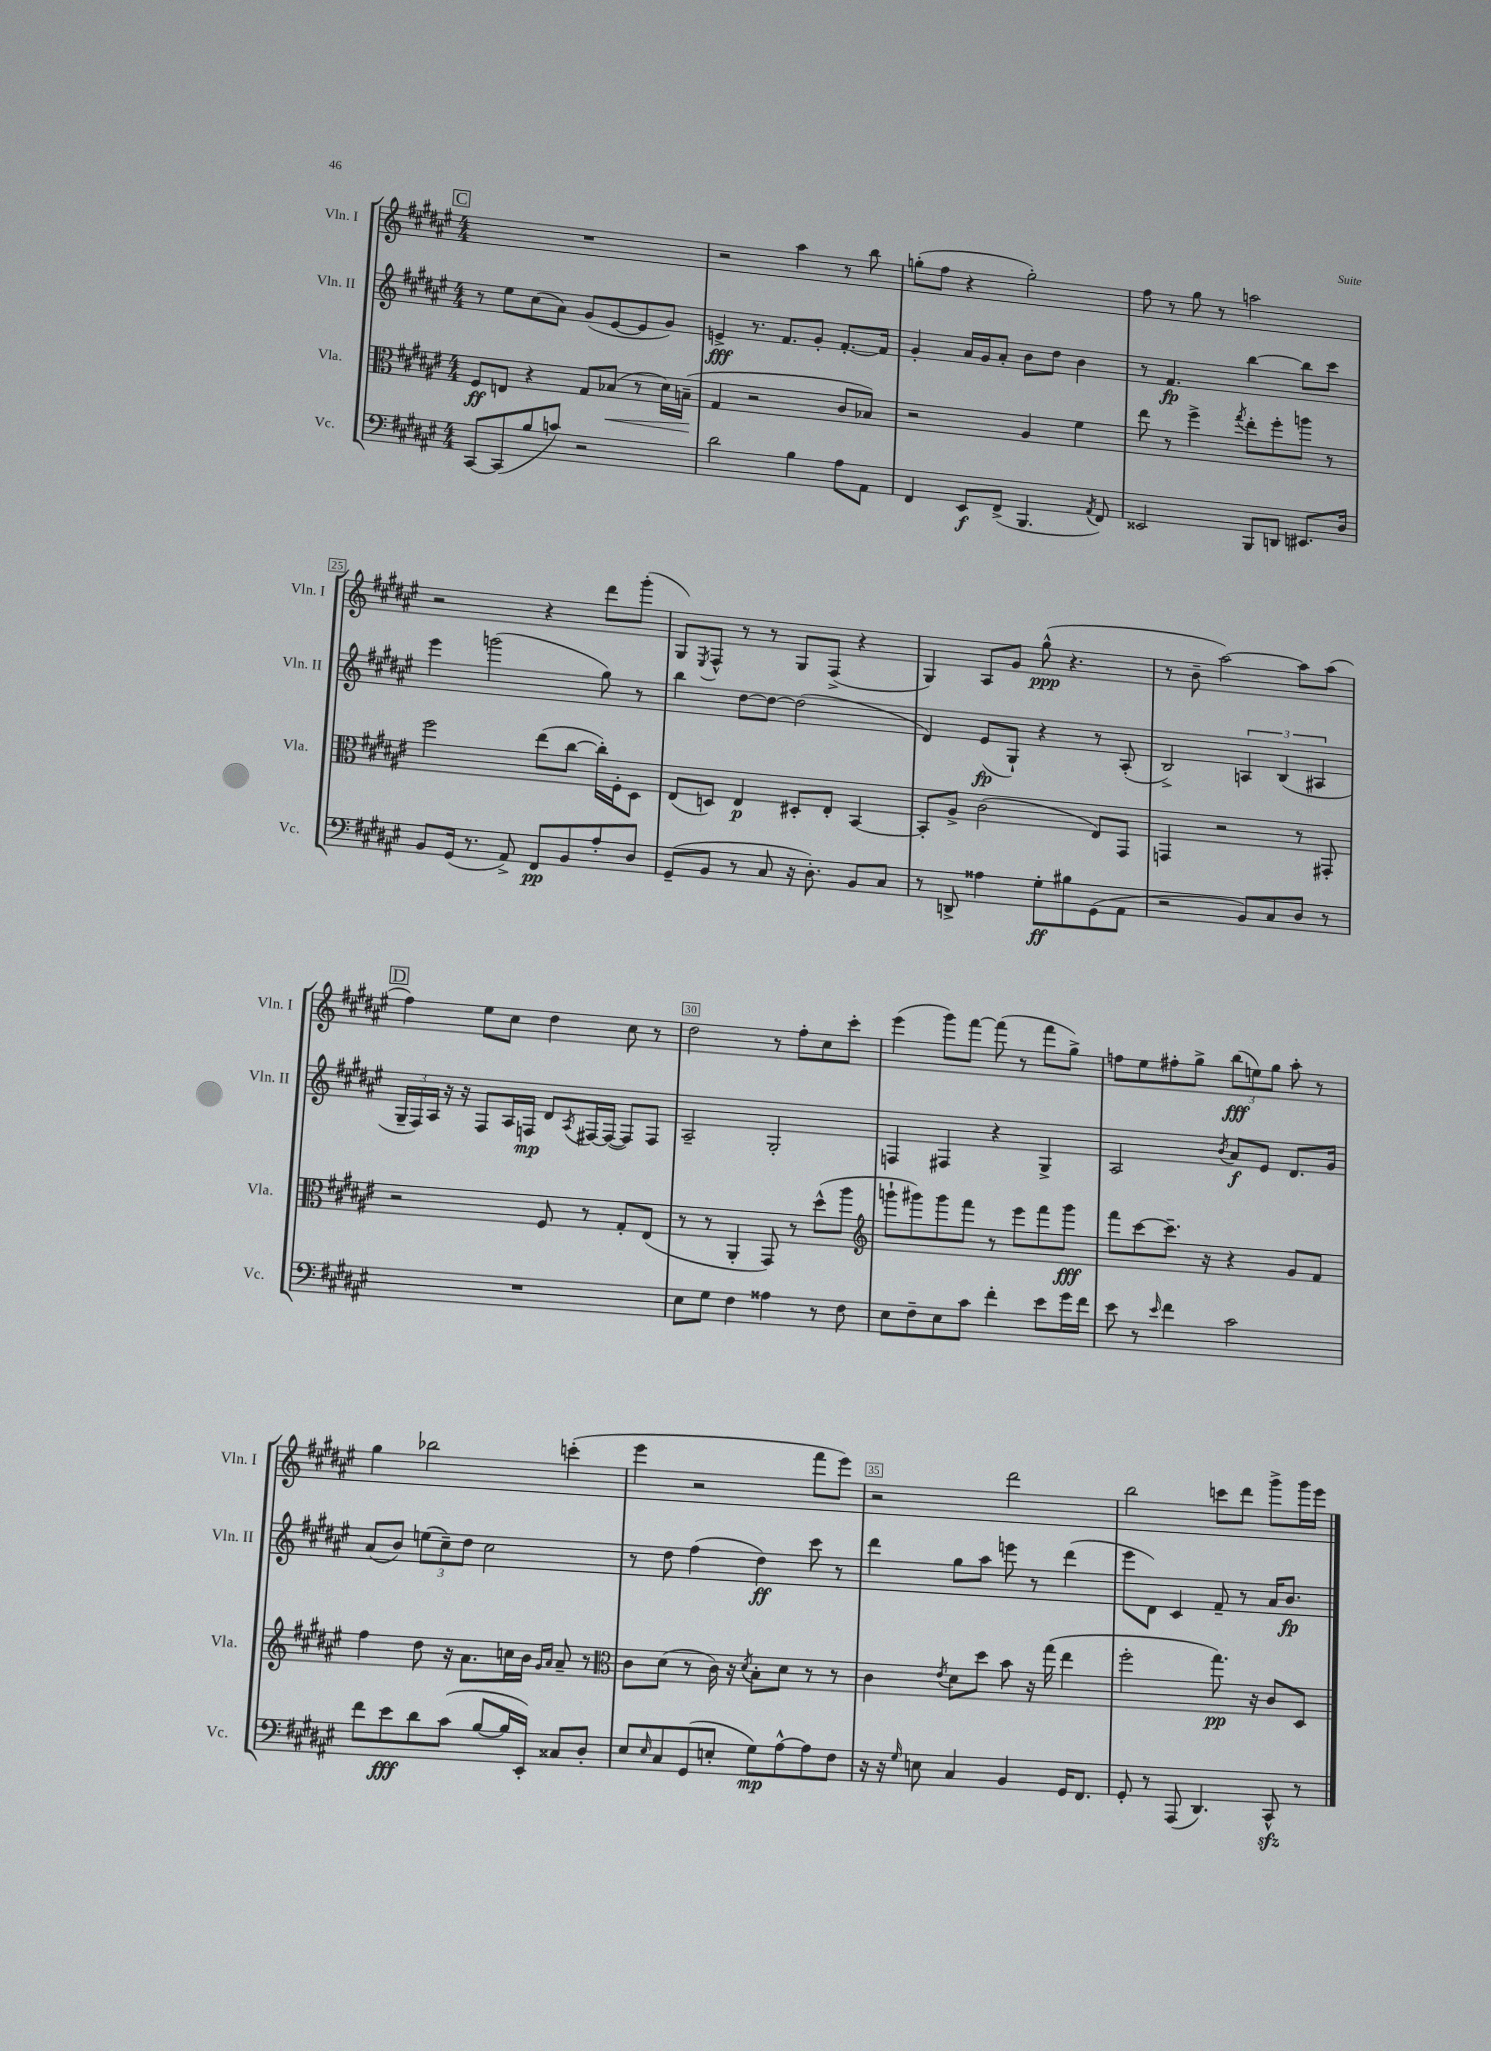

**kern	**kern	**kern	**kern
*staff4	*staff3	*staff2	*staff1
*clefF4	*clefC3	*clefG2	*clefG2
*k[f#c#g#d#a#e#]	*k[f#c#g#d#a#e#]	*k[f#c#g#d#a#e#]	*k[f#c#g#d#a#e#]
*M4/4	*M4/4	*M4/4	*M4/4
[8CC#	8F#	8r	1r
(8CC#]	8E	8ee#	.
8B	4r	(8cc#	.
8c)	.	8a#)	.
2r	8G#	(8g#	.
.	(8B-	[8e#	.
.	8r	8e#]	.
.	16d#)	8g#)	.
.	(16B~	.	.
=	=	=	=
2d#	4G#	4e^	2r
.	2r	8.r	.
.	.	8.f#	.
4B	.	.	4aa#
.	.	8g#'	.
8A#	8c#	[8.f#'	8r
8AA#	8B-)	.	8bb
.	.	16f#]	.
=	=	=	=
4FF#	2r	4g#'	(8gg'
.	.	.	8ff#
8EE#	.	16a#	4r
.	.	16g#	.
(8FF#^	.	8a#'	.
4.BBB	4A#	8b	2gg')
.	.	8dd#	.
.	4f#	4b	.
8qAA#	.	.	.
8FF#)	.	.	.
=	=	=	=
2EE##	8ee#	8r	8ff#
.	8r	4.f#	8r
.	4ff#^	.	8gg#
.	.	.	8r
.	8qgg#	.	.
8BBB	8ee#'	[4bb	2aa
8DD	8ff#'	.	.
8.EE#	8aa	8bb]	.
.	8r	8ccc#	.
16D#	.	.	.
=	=	=	=
8BB	2ff#	4eee#	2r
(16GG#	.	.	.
8.r	.	.	.
.	.	(2ggg	.
8AA#^)	.	.	.
8FF#	(8ee#	.	4r
8BB	[8cc#	.	.
8A#'	16cc#'])	8gg#)	8ddd#
.	16F#'	.	.
8D#	8D#	8r	(8ggg#'
=	=	=	=
(8GG#~	(8E#	4bb	8G#)
.	.	.	8qE#
8BB	8D)	.	8F#^^
8r	4E#	[8dd#	8r
8C#	.	8dd#_	8r
16r	8D#'	(2dd#]	8G#
8.D#')	.	.	.
.	8E#'	.	(8F#^
8BB	[4BB	.	4r
8C#	.	.	.
=	=	=	=
8r	8BB']	4d#)	4G#)
8DD^	8A#^	.	.
4A##	(2c#	(8e#	8A#
.	.	8G#`)	8g#
8G#'	.	4r	(8gg#^^
8B#	.	.	4.r
(8GG#	8E#)	8r	.
8AA#	8GG#	(8A#'	.
=	=	=	=
2r	4GG	2B^)	8r
.	.	.	8b~
.	2r	.	[2aa#)
8BB)	.	6A	.
8C#	.	.	.
.	.	(6B	.
8D#	8r	.	8aa#]
.	.	6A#	.
8r	8GG#'	.	(8aa#
=	=	=	=
1r	2r	24G#~	4ff#)
.	.	24F#)	.
.	.	24A#	.
.	.	16r	.
.	.	16r	.
.	.	8F#	8ee#
.	.	16A#	8cc#
.	.	16F	.
.	8F#	8d#	4dd#
.	.	8qA#	.
.	8r	[16F#	.
.	.	(16F#_	.
.	8G#'	8F#])	8cc#
.	(8E#	8F#	8r
=	=	=	=
8E#	8r	2A#~	2dd#
8G#	8r	.	.
4F#	4AA#'	.	.
4A##	8GG#)	2G#'	8r
.	8r	.	8ff#'
8r	(8dd#^^	.	8cc#
8F#	8aa#	.	8ccc#'
=	=	=	=
*	*clefG2	*	*
8E#	8ggg`	4F	(4eee#
8F#~	8ggg#)	.	.
8E#	8ggg#	4F#	8ggg#)
8c#	8fff#	.	[8fff#
4f#'	8r	4r	(8fff#]
.	8eee#	.	8r
8e#	8fff#	4G#^	8fff#
16g#	8ggg#	.	8gg#^)
16f#	.	.	.
=	=	=	=
8e#	8fff#	2A#	8ff
8r	[8ccc#	.	8ee#
16qqe#	.	.	.
4f#	8.ccc#~]	.	8ff#'
.	.	.	8gg#^
.	16r	.	.
.	.	8qb	.
2c#	4r	8a#	(12bb
.	.	.	12ee)
.	.	8e#	.
.	.	.	12gg#
.	8g#	8.d#	8aa#'
.	8f#	.	8r
.	.	16g#	.
=	=	=	=
8f#	4ff#	(8a#	4gg#
8e#	.	8b)	.
8d#	8dd#	(12ee	2bb-
.	.	12cc#~)	.
(8c#	16r	.	.
.	.	12dd#	.
.	8.a#	.	.
[8B	.	2cc#	.
16B]	16cc	.	.
16EE#')	16b	.	.
.	16qqg#	.	.
.	16qqa#	.	.
8C##	8a#~	.	(4ccc'
8D#'	8r	.	.
=	=	=	=
*	*clefC3	*	*
8E#	8c#	8r	4eee#
16qqE#	.	.	.
8C#	(8d#	8dd#	.
(8GG#	8r	(4ff#	2r
8E'	16c#)	.	.
.	16r	.	.
.	8qd#	.	.
8G#)	8B'	4dd#)	.
[8A#^^	8d#	.	.
8A#]	8r	8ccc#	8fff#
8F#	8r	8r	8eee#)
=	=	=	=
16r	4c#	4ddd#	2r
16r	.	.	.
16qqG#	.	.	.
8E	.	.	.
.	8qe#	.	.
4C#	8d#	8gg#	.
.	8dd#	8aa#	.
4BB	8b	8eee	2ddd#
.	16r	8r	.
.	(16gg#	.	.
16GG#	4ee#	(4ddd#	.
8.FF#	.	.	.
=	=	=	=
8GG#'	2ff#'	8eee#	2bb
8r	.	8d#)	.
(8AAA#	.	4c#	.
4.DD#)	.	.	.
.	8.gg#)	8f#~	8ccc
.	.	8r	8ddd#
.	16r	.	.
8CC#^^	8c#	16a#	8ggg#^
.	.	8.b	.
8r	8D#	.	16ggg#
.	.	.	16eee#
==	==	==	==
*-	*-	*-	*-
